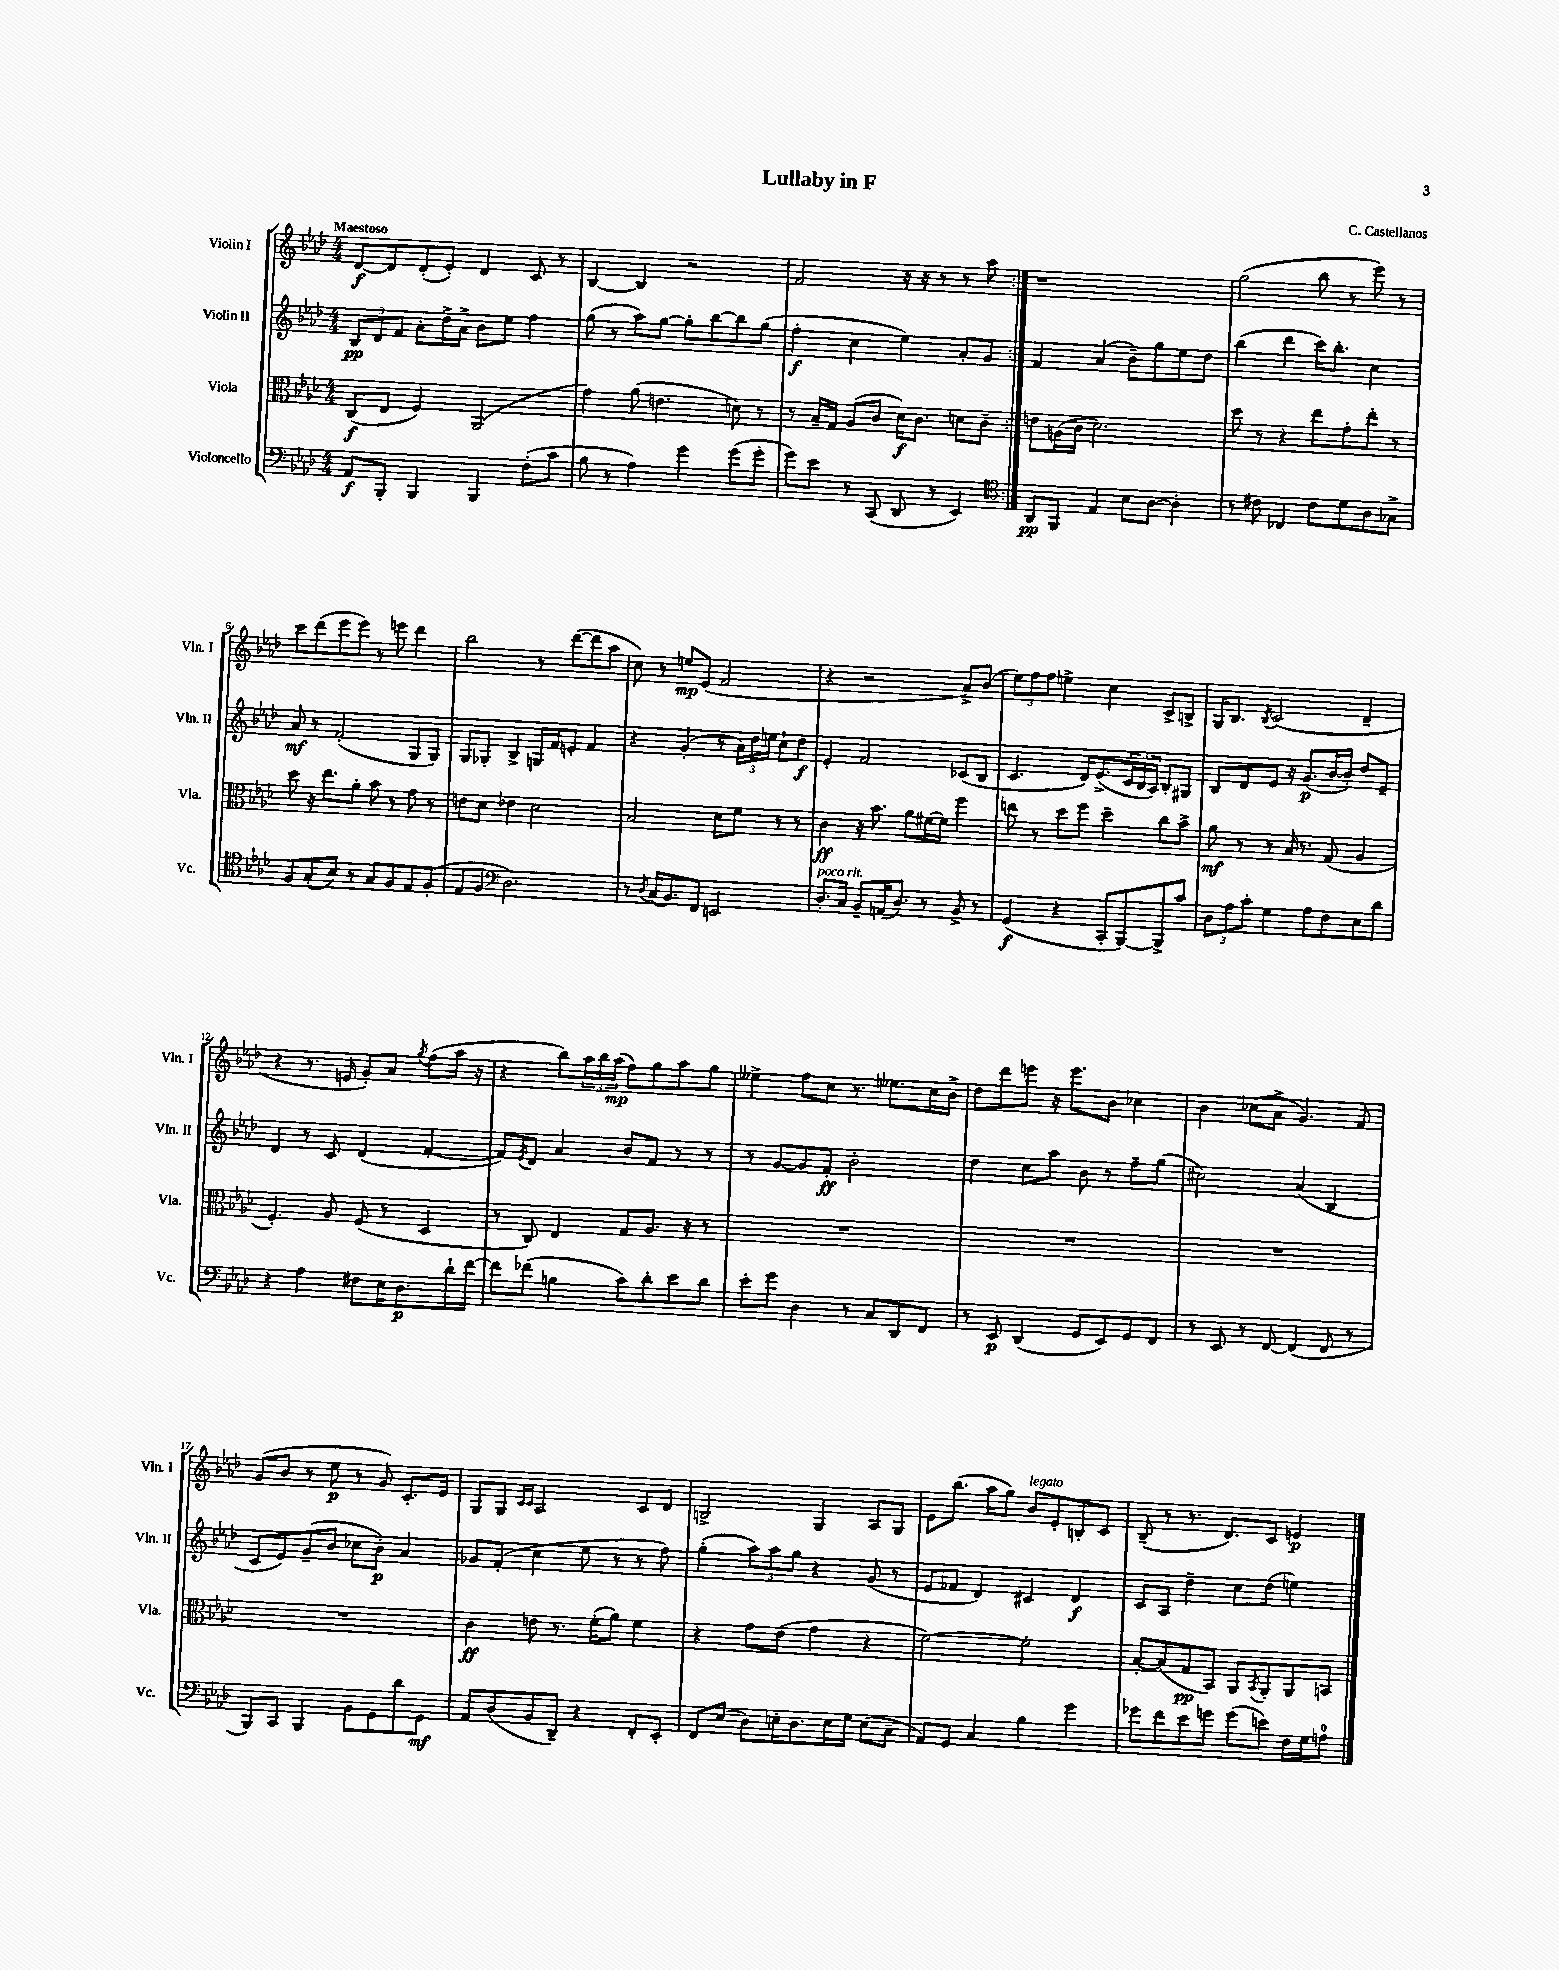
\header { title = "Lullaby in F" composer = "C. Castellanos" }
<<
\new StaffGroup <<
\new Staff = "s0" \with { instrumentName = "Violin I" shortInstrumentName = "Vln. I" } {
    \clef treble \key aes \major \numericTimeSignature \time 4/4 \tempo "Maestoso"
    \repeat volta 2 { des'8~\f des'8 des'8-.( ees'8-.) des'4 c'8 r8 |
    bes4~ bes4 r2 |
    f'2 r16 r16 r8 r8 aes''8 | }
    r1 |
    g''2( bes''8 r8 ees'''8) r8 |
    c'''8 des'''8( ees'''8 ees'''8) r8 e'''8 des'''4 |
    bes''2 r8 des'''8~( des'''8 aes''8 |
    c''8) r8 e''8\mp ees'8( f'2 |
    r4 r2 aes'8->) bes'8( |
    \tuplet 3/2 { ees''8) f''8 f''8 } e''4-> c''4 c'8-> b8-> |
    g16 bes8. \acciaccatura { bes8 } c'2( des'4-- |
    r4 r8. e'16 g'8-.) aes'8 \acciaccatura { g''8 } f''8( aes''16 r16 |
    r4 bes''8) \tuplet 3/2 { aes''16 bes''16 aes''16\mp( } f''8) g''8 aes''8 g''8 |
    eeses''4-> f''8 c''8 r8. ees''8. c''16 bes'16-> |
    des''8 des'''8 e'''8 r16 e'''8. bes'8 ces''4 |
    bes'4 ces''8( aes'8-> g'4.) f'8 |
    g'8( bes'8 r8 ees''8\p r8 g'8) c'8.-. ees'16 |
    g8 g8 \grace { c'16 c'16 } aes2 c'8 des'8 |
    b2-> g4 aes8 g8 |
    ees'8 bes''8.( aes''16 g''8) bes'8^\markup { \italic "legato" } ees'8-. b8-. c'8 |
    bes8--( r8 r8. des'8.) c'8 e'4\p \bar "|." |
}
\new Staff = "s1" \with { instrumentName = "Violin II" shortInstrumentName = "Vln. II" } {
    \clef treble \key aes \major \numericTimeSignature \time 4/4
    \repeat volta 2 { \tuplet 3/2 { bes8\pp des'8 f'8 } aes'8-. des''16-> aes'16-> bes'8 ees''8 f''4 |
    g''8( r8 aes''8) g''8~ g''8-. bes''8~ bes''8 g''8( |
    f''4-.\f c''4 ees''4) aes'8-. g'8 | }
    f'4 aes'4( bes'8--) g''8 ees''8 des''8 |
    bes''4( des'''4 c'''16) bes''8.-. c''4 |
    aes'8\mf r8 f'2-.( g8 g8) |
    g8 ges8-. bes4-> g16 f'16 e'8-. f'4 |
    r4 g'4-.( r8 \tuplet 3/2 { aes'16) des''16 e''16 } c''8-! des''8\f |
    ees'4-. f'2 ces'8( bes8 |
    c'4. des'16) ees'8.->( \tuplet 3/2 { c'16 bes16 aes16) } bes8-. gis8 |
    bes8 des'8 ees'8 r16 g'8.\p( bes'16~ bes'16-.) des''8 ees'8-- |
    des'4 r8 c'8 des'4( f'4~-. |
    f'8) \acciaccatura { ees'8 } des'8 aes'4 bes'8 f'8 r8 r8 |
    r8 g'8~ g'8 f'8-.\ff bes'2-. |
    des''4 c''8 aes''8 bes'8 r8 f''8-- g''8( |
    cis''2) aes'4( bes4 |
    c'8 ees'8) g'8--( bes'8 ces''8 bes'8-.\p) aes'4 |
    ges'8 f'8-.( c''4 ees''8 r8 r8 f''8) |
    g''4-.( \tuplet 3/2 { aes''8) aes''8 g''8 } r4 g'8( r8 |
    ees'8 fes'8 des'4) cis'4 des'4\f |
    c'8 aes8 des''4-- c''8 des''8( e''4) \bar "|." |
}
\new Staff = "s2" \with { instrumentName = "Viola" shortInstrumentName = "Vla." } {
    \clef alto \key aes \major \numericTimeSignature \time 4/4
    \repeat volta 2 { c8\f( ees8 f4) aes,2( |
    g'4) aes'8( e'4. d'8) r8 |
    r8 bes16-- g16 aes8( c'8 des'16\f) c'8. d'8 c'8-- | }
    e'8 a16( c'16 des'2.) |
    des''8 r8 r4 ees''8 g'8-. ees''8-. r8 |
    des''8 r16 ees''8. aes'8-. bes'8 r8 g'8 r8 |
    e'8 des'8 ees'4 des'2 |
    bes2 des'8 f'8 r8 r8 |
    c'4\ff r16 bes'8. aes'8 fis'16~ fis'16 f''4 |
    e''8 r8 des''8 f''8 des''4-- c''8 bes'8-> |
    aes'8\mf r8 r8 bes16 r8. g8( aes4 |
    f4.-.) aes8 f8( r8 des4 |
    r8 c8) ees4 g8 aes8. r16 r8 |
    R1 |
    R1 |
    R1 |
    R1 |
    c'4\ff e'8 r8. f'16-.( aes'8) f'4 |
    r4 g'8 ees'8( g'4 r4 |
    f'2~) f'2-. |
    bes8~-. bes8( g8\pp bes,8) aes,8 \acciaccatura { bes,8 } aes,8-. aes,8 b,8 \bar "|." |
}
\new Staff = "s3" \with { instrumentName = "Violoncello" shortInstrumentName = "Vc." } {
    \clef bass \key aes \major \numericTimeSignature \time 4/4
    \repeat volta 2 { aes,8\f bes,,8-. bes,,4 bes,,4 f8-.( c'8 |
    bes8 r8 aes4) g'4 g'8( g'8-. |
    g'8) ees'8 r8 c,8( des,8 r8 ees,4) | }
    \clef tenor aes,8\pp f,8 ees4 bes8 aes8~ aes4-. |
    r8 cis'8 ces4 cis'8 des'8 aes8 ges8-> |
    f8 g8-.( bes8) r8 g8 f8 ees8 f8-.( |
    ees8 f8 \clef bass des2.) |
    r8 \acciaccatura { des8 } c16( bes,8.) f,8 e,2 |
    des8.-.^\markup { \italic "poco rit." } c16 bes,8-- a,16( des8.) r8 bes,8-> r8 |
    g,4\f( r4 c,8-. bes,,8~) bes,,8-> c'8 |
    \tuplet 3/2 { des8 aes8 c'8-. } g4 aes8 f8 ees8 des'8 |
    r4 aes4 fis8 ees16 des8.\p des'16-! f'16~ |
    f'8 fes'8( b4 c'8) des'8-. ees'8 des'8 |
    ees'8-. g'8 des4 r8 c8 des,8 f,8 |
    r8 ees,8\p des,4( g,8 ees,8) g,8 f,8 |
    r8 ees,8 r8 f,8~ f,4( f,8 r8 |
    bes,,8) c,8 bes,,4 bes,8 g,8 des'8 g,8\mf |
    aes,8 des8( bes,8 des,8--) r4 f,8-. ees,8-. |
    f,8 ees8( des8) e16-. des8. e16 g16 e8( c8-- |
    aes,8) g,8 c4 bes4 g'4 |
    ges'8 f'8 ees'8 g'8 g'8( e'8) f16 g16 a8-0 \bar "|." |
}
>>
>>
